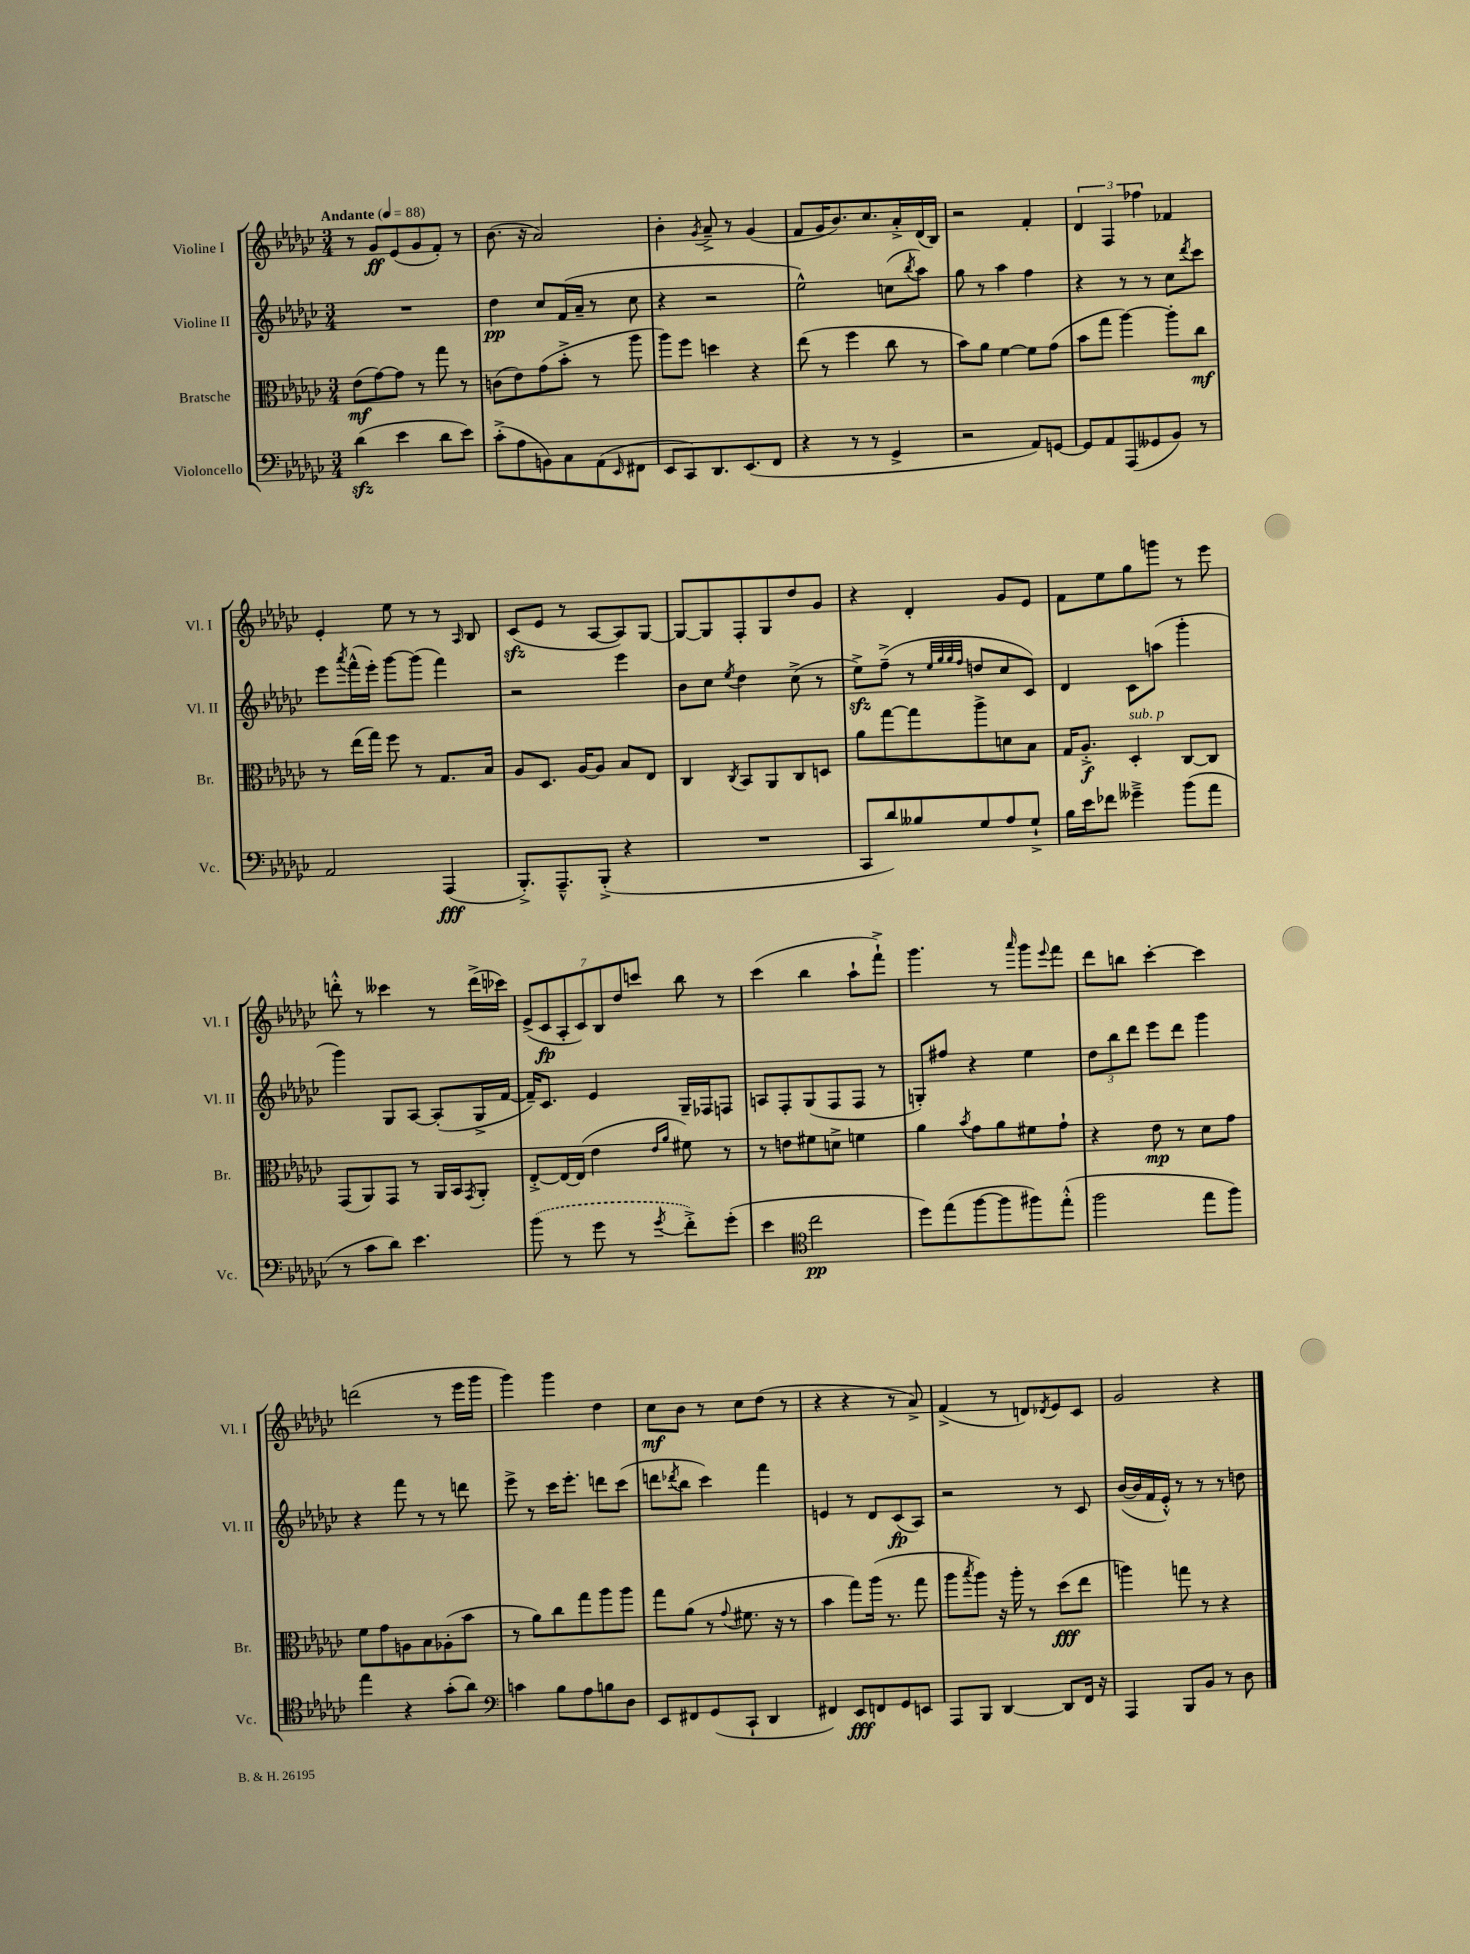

**kern	**kern	**kern	**kern
*staff4	*staff3	*staff2	*staff1
*clefF4	*clefC3	*clefG2	*clefG2
*k[b-e-a-d-g-c-]	*k[b-e-a-d-g-c-]	*k[b-e-a-d-g-c-]	*k[b-e-a-d-g-c-]
*M3/4	*M3/4	*M3/4	*M3/4
*MM88	*MM88	*MM88	*MM88
(4d-	(8e-	2.r	8r
.	[8g-)	.	8g-
4e-	8g-]	.	(8e-
.	8r	.	8g-
8d-	8gg-	.	8f')
8e-)	8r	.	8r
=	=	=	=
(8c-'^	(8c	4dd-	(8.b-
8A-	8e-)	.	.
.	.	.	16r
8BB)	(8g-	8cc-	2a-)
8C-	8b-'^	(16f	.
.	.	16a-~	.
(8AA-	8r	8r	.
16qqEE-	.	.	.
8FF#	8aa-	8cc-	.
=	=	=	=
8EE-	8aa-)	4r	4b-'
8CC-)	8ff	.	.
.	.	.	8qg-
8.DD-	4dd	2r	8a-~^
.	.	.	8r
(8.EE-	.	.	.
.	4r	.	(4g-
8FF	.	.	.
=	=	=	=
4r	(8ee-	2ee-^^)	8f
.	8r	.	16g-
.	.	.	8.b-)
8r	4ff	.	.
8r	.	.	8.cc-
4GG-^	8cc-	(8cc	.
.	.	.	16a-'^
.	.	8qbb-	.
.	8r	8aa-)	(16d-
.	.	.	16B-)
=	=	=	=
2r	8b-)	8gg-	2r
.	8a-	8r	.
.	[4f	4aa-	.
8AA-)	8f]	4ff	4f'
[8GG	(8g-	.	.
=	=	=	=
8GG]	8b-	4r	6d-
8AA-	8gg-	.	.
.	.	.	6F
(8AAA-	[4aa-)	8r	.
.	.	.	6ff-
8GG--	.	8r	.
8BB-)	8aa-']	8cc-	4f-
.	.	8qddd-	.
8r	8cc-	8ccc-	.
=	=	=	=
2AA-	8r	8eee-	4e-'
.	.	8qaaa-	.
.	(16ee-	(16fff^^	.
.	16gg-)	16eee-')	.
.	8ff	[8ggg-	8ee-
.	8r	(8ggg-]	8r
(4AAA-	8.G-	4fff)	8r
.	.	.	16qqA-
.	.	.	8B-
.	16B-	.	.
=	=	=	=
8.BBB-'^)	8A-	2r	(8c-
.	8.D-	.	8e-
8.AAA-~^^	.	.	.
.	.	.	8r
.	[16A-	.	.
(8BBB-'^	8A-]	.	[8A-
4r	8B-	4eee-	8A-])
.	8E-	.	[8G-
=	=	=	=
2.r	4C-	8b-	8G-_
.	.	8cc-	8G-]
.	8qC-	8qee-	.
.	8BB-	4dd-	8F'
.	8AA-	.	8G-
.	8C-	(8cc-^	8dd-
.	8D	8r	8g-
=	=	=	=
8CC-	8a-	8ee-^)	4r
8d-)	[8gg-	(8ff~^	.
8B--	8gg-]	8r	4d-'
.	.	32qqee-	.
.	.	32qqgg-	.
.	.	32qqgg-	.
.	.	32qqff	.
8G-	8aa-^	8dd	.
8A-	8d	8cc-	8g-
8G-`^	8B-	8c-)	8e-
=	=	=	=
16B-	16G-	4d-	8f
16e-	8.A-'^	.	.
8f-	.	.	8ee-
4g--~^	4D-'	8c-	8gg-
.	.	(8aa	8ggg
(8b-	[8C-	4ggg-'	8r
8a-	8C-]	.	8eee-
=	=	=	=
8r	(8GG-	4ggg-)	8ddd'^^
8c-	8AA-)	.	8r
8d-)	8GG-	8G-	4ccc--
4.e-	8r	[8A-	.
.	16AA-	(8A-']	8r
.	16BB-	.	.
.	8qGG-	.	.
.	8AA-'	16G-^	(16ddd^
.	.	[16f	16ccc-)
=	=	=	=
(8b-	[8E-'^	16f~])	(14e-^
.	.	8.c-	.
.	.	.	14c-
8r	16E-_	.	.
.	.	.	14A-'
.	(16E-]	.	.
.	.	.	14c-)
8g-	4e-	4e-	.
.	.	.	14B-
.	.	.	14dd-
8r	.	.	.
.	.	.	14ccc
.	16qqe-	.	.
8qg-	16qqa-	.	.
8f'^)	8f#)	16G-~	8bb-
.	.	16F-	.
(8g-'	8r	8F	8r
=	=	=	=
4e-	8r	8A	(4ccc-
.	8e	8F'	.
*clefC4	*	*	*
2cc-	8f#	(8G-	4bb-
.	8d^	8F	.
.	4f	8F	8aa-`
.	.	8r	8fff`^)
=	=	=	=
8dd-)	4a-	8G')	4.ggg-
(8ee-	.	8ff#	.
.	8qb-	.	.
[8ff	8g-	4r	.
8ff]	8a-	.	8r
.	.	.	16qqaaa-
8ff#)	8f#	4ee-	8ggg-
.	.	.	8qqeee-
(8ee-'^^	8g-`	.	8fff
=	=	=	=
2ff	4r	12dd-	8ddd-
.	.	12bb-	.
.	.	.	8bb
.	.	12ddd-	.
.	8e-	8eee-	[4ccc-'
.	8r	8ddd-	.
8ee-	8d-	4ggg-	4ccc-]
8ff)	8g-	.	.
=	=	=	=
4ee-	8f	4r	(2ddd
.	8g-	.	.
4r	8A	8fff	.
.	8B-	8r	.
(8g-'	(8A-'	8r	8r
8a-)	8b-	8ddd	16eee-
.	.	.	16ggg-
=	=	=	=
*clefF4	*	*	*
4c	8r	8eee-^	4ggg-)
.	8a-)	8r	.
8B-	8cc-	16ccc-	4ggg-
.	.	8.eee-'	.
8A-	8gg-	.	.
8B	8aa-	8ddd	4dd-
8D-	8aa-	(8ccc-	.
=	=	=	=
8EE-	8gg-	8ddd	8cc-
.	.	8qddd-	.
8FF#	(8a-	8bb-	8b-
(8GG-	8r	4ccc-)	8r
.	8qqg-	.	.
8CC-`	8.f#	.	8cc-
4DD-	.	4fff	(8dd-
.	16r	.	.
.	8r	.	8r
=	=	=	=
4FF#)	4b-	4e	4r
8EE-	8gg-)	8r	4r
8FF	(16aa-	8d-	.
.	8.r	.	.
8GG-	.	(8c-	8r
8EE	8gg-	8A-)	8a-^)
=	=	=	=
8AAA-	8aa-	2r	(4f^
.	8qbb-	.	.
8BBB-	8aa-)	.	.
[4DD-	16r	.	8r
.	16aa-'	.	.
.	8r	.	8d)
.	.	.	8qd-
8DD-]	(8dd-	8r	8e-
16FF	8ee-	8c-	8c-
16r	.	.	.
=	=	=	=
4AAA-	4aa)	([16b-	2g-
.	.	16b-]	.
.	.	16f	.
.	.	16e-'^^)	.
8BBB-	8gg	8r	.
8BB-	8r	8r	.
8r	4r	8r	4r
8D-	.	8dd	.
==	==	==	==
*-	*-	*-	*-
